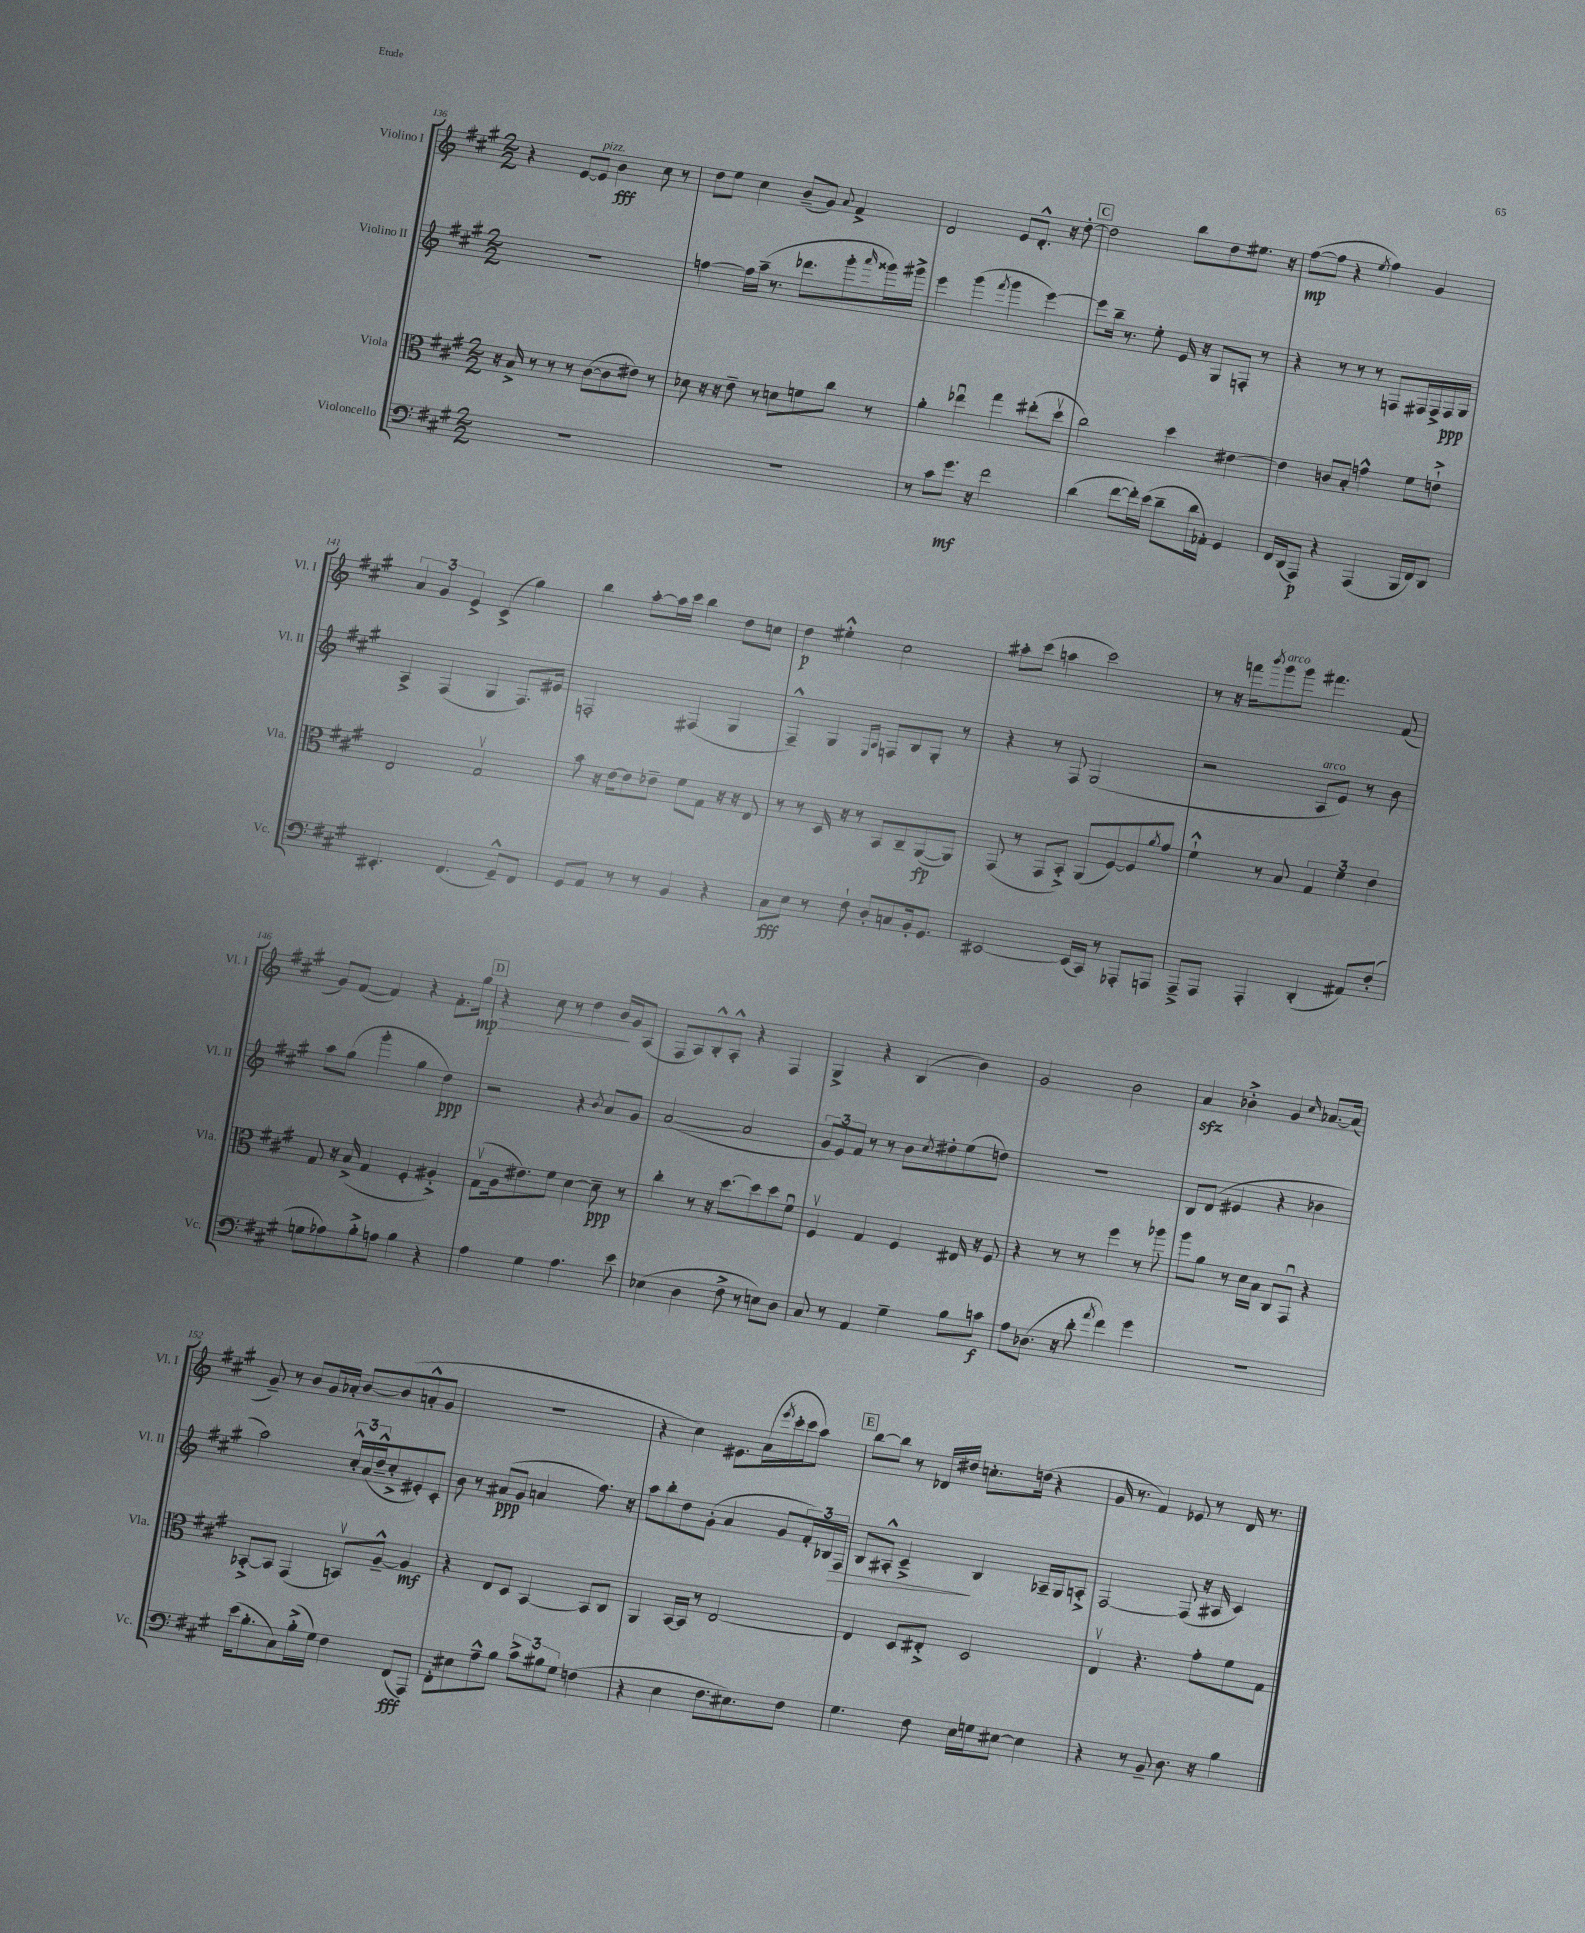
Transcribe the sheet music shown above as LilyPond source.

<<
\new StaffGroup <<
\new Staff = "s0" \with { instrumentName = "Violino I" shortInstrumentName = "Vl. I" } {
    \clef treble \key a \major \numericTimeSignature \time 2/2
    r4 e'8~ e'8^\markup { \italic "pizz." } b'4\fff cis''8 r8 |
    d''8 e''8 cis''4 b'8--( gis'8) \appoggiatura { a'8 } fis'4-> |
    d'2 e'8 d'8.-.-^ r16 d''8~-. |
    \mark \markup { \box "C" } d''2 b''8 d''8 eis''8. r16 |
    fis''8~\mp( fis''8 r4 \acciaccatura { e''8 } fis''4) gis'4 |
    \tuplet 3/2 { a'4 gis'4 e'4-> } cis'4->( gis''4) |
    b''4 a''8~-. a''16 cis'''16 b''4 d''8 c''8 |
    d''4\p eis''4-.-^ cis''2 |
    ais''8-. cis'''8( a''4 cis'''2) |
    r8 r16 f'''16 \acciaccatura { b'''8 } gis'''8^\markup { \italic "arco" } gis'''8 fis'''4. fis'8( |
    gis'8) fis'8~( fis'4) r4 fis'8.-. gis''16\mp\> |
    \mark \markup { \box "D" } r4 cis''8 r8 d''4 b'16\! gis'16 a8( |
    fis8 a8) b8-.-^ a8-.-^ r4 fis4 |
    gis4-> r4 b4( b'4) |
    gis'2 b'2 |
    a'4\sfz bes'4-.-> gis'4 \grace { cis''16 } aes'8.~ aes'16( |
    gis'8--) r8 b'8 gis'16 aes'16-. b'8~ b'8( a'8-.-^ gis'8 |
    R1 |
    r4 cis''4) eis'8. a'16( \acciaccatura { e'''8 } cis'''16-. cis'''16 a''8) |
    \mark \markup { \box "E" } b''8~ b''8 r8 des'16 dis''16 c''8.-. d''16( r4 |
    gis'16 r8. fis'4) ees'8 r8 d'16 r8. \bar "|." |
}
\new Staff = "s1" \with { instrumentName = "Violino II" shortInstrumentName = "Vl. II" } {
    \clef treble \key a \major \numericTimeSignature \time 2/2
    R1 |
    f''4~ f''16 a''16--( r8. des'''8. gis'''8-. \grace { a'''16 } gisis'''16) gis'''16-> |
    e'''4 gis'''4( \acciaccatura { fis'''8 } gis'''4 e'''4~) |
    \mark \markup { \box "C" } e'''8 b''16-- r8. e''8-. e'16 r16 gis8 f8-. r8 |
    r4 r8 r8 r8 f8 fis16 fis16-> fis16\ppp gis16 |
    a4-> fis4( gis4 fis8.) eis'16 |
    f2-. fis4( gis4 |
    fis4---^) gis4 \grace { e16 a16 } f8 b8 gis8-. r8 |
    r4 r8 fis8 gis2( |
    r2 a8^\markup { \italic "arco" } e'8) r8 b'8 |
    a''8 gis''8( gis'''4-. gis''4 d''4\ppp) |
    \mark \markup { \box "D" } r2 r4 \acciaccatura { b'8 } a'8 gis'8 |
    a'2~( a'2 |
    \tuplet 3/2 { gis'8 e'8) fis'8 } r8 r8 b'8 \acciaccatura { cis''8 } dis''8-. e''8( d''8) |
    R1 |
    b8 d'8( eis'4 r4 bes'4 |
    a''2) \tuplet 3/2 { cis''16-.-^ a'16( d''16---^ } cis''8-.-> eis'8-.) cis'8-. |
    b'8 r8 ais'8\ppp( gis'8 a'4 fis''8.) r16 |
    a''8 b''8-. d''8 gis'8-.( a'4 gis'8 \tuplet 3/2 { fis'16-.) bes16 fis16\> } |
    \mark \markup { \box "E" } b8 ais8-.-^ cis'4--->\! b4 aes16-- gis16 a8-.-> |
    fis2~ fis8( r16 ais16 cis'4) \bar "|." |
}
\new Staff = "s2" \with { instrumentName = "Viola" shortInstrumentName = "Vla." } {
    \clef alto \key a \major \numericTimeSignature \time 2/2
    r16 b16-> r8 r8 r8 cis'8~( cis'8 eis'8) r8 |
    des'8 r16 r16 e'8-- r8 d'8 f'8 cis''8 r8 |
    a'4-. ees''4\downbow gis''4 eis''8-.( d''8\upbow |
    \mark \markup { \box "C" } cis''2) d''4 eis'4~ |
    eis'4 c'8 b8-. g'4-^ fis'8 e'8-!-> |
    e2 gis2\upbow |
    b'8 r16 e'16~ e'8 ees'8-- fis'8 gis8 r16 r16 e8 |
    r8 r8 d16 r16 r8 b,8 cis8-- a,8~\fp( a,8) |
    gis,8( r8 gis,8 b,8-.->) a,8( fis8~) fis8 \acciaccatura { a'8 } gis'8 |
    fis'4-!-^ r8 b8 \tuplet 3/2 { gis4 fis'4 e'4 } |
    gis8 r16 b16->( gis4 fis4-. ais4-.->) |
    \mark \markup { \box "D" } gis8\upbow( a16 eis'8.) fis'8 d'4~ d'8--\ppp r8 |
    cis''4-. r8 r16 d''8.~ d''8 d''8 fis'8\downbow |
    fis4\upbow gis4 fis4 eis16 r16 fis8 |
    r4 r8 r8 fis''4 r8 aes''8 |
    a''8 a'8 r8 d'16 b16 cis8 gis,8\downbow r4 |
    bes,8~-.-> bes,8 gis,4( b,8\upbow) a8~---^ a4\mf |
    r4 e8 d8 b,4~ b,8 cis8 |
    a,4 b,16~ b,16 r8 e2~ |
    \mark \markup { \box "E" } e4 d8 eis8-.-> d2 |
    e4\upbow r4. gis'8-. fis'8 gis8 \bar "|." |
}
\new Staff = "s3" \with { instrumentName = "Violoncello" shortInstrumentName = "Vc." } {
    \clef bass \key a \major \numericTimeSignature \time 2/2
    R1 |
    R1 |
    r8 cis'8 gis'8.\mf r16 fis'2 |
    \mark \markup { \box "C" } d'4( fis'8~ fis'16-.) e'16( d'8-- d'16 aes,16-.) gis,4 |
    fis,16 d,16( a,,8\p) r4 a,,4( b,,16 fis,16) d,8 |
    eis,4.-. fis,4.( gis,8---^) fis,8 |
    gis,8 a,8 r8 r8 b,4 r4 |
    cis8\fff e8 r8 fis8-! d8-. c8 b,16-. gis,8. |
    eis,2~ eis,16( cis,16) r8 aes,,8-. a,,8 |
    a,,8---> a,,8 a,,4-. d,4-.( ais,8) fis8-.( |
    g8 aes8) b8-.-> a8 b4 r4 |
    \mark \markup { \box "D" } a4 gis4 a4. e'8 |
    ees4( d4 fis8-> r8 e8) d8 |
    cis8 r8 a,4 gis4-- b8 c'8\f |
    a8 des8.( r16 d'8-. \acciaccatura { a'8 } fis'4) gis'4 |
    R1 |
    e'16( b8.-. cis8) b16-.->( gis16) fis4 fis,8\fff( a,,8) |
    fis,8-. eis8 a8---^ b8 \tuplet 3/2 { cis'8-> bis8 gis8 } f4( |
    r4 e4 fis8. eis8.) fis8 |
    \mark \markup { \box "E" } gis4. fis8 e16 g16 eis8~ eis4 |
    r4 r8 b,8-- d8. r16 b4 \bar "|." |
}
>>
>>
\layout { \context { \Score currentBarNumber = #136 } }
